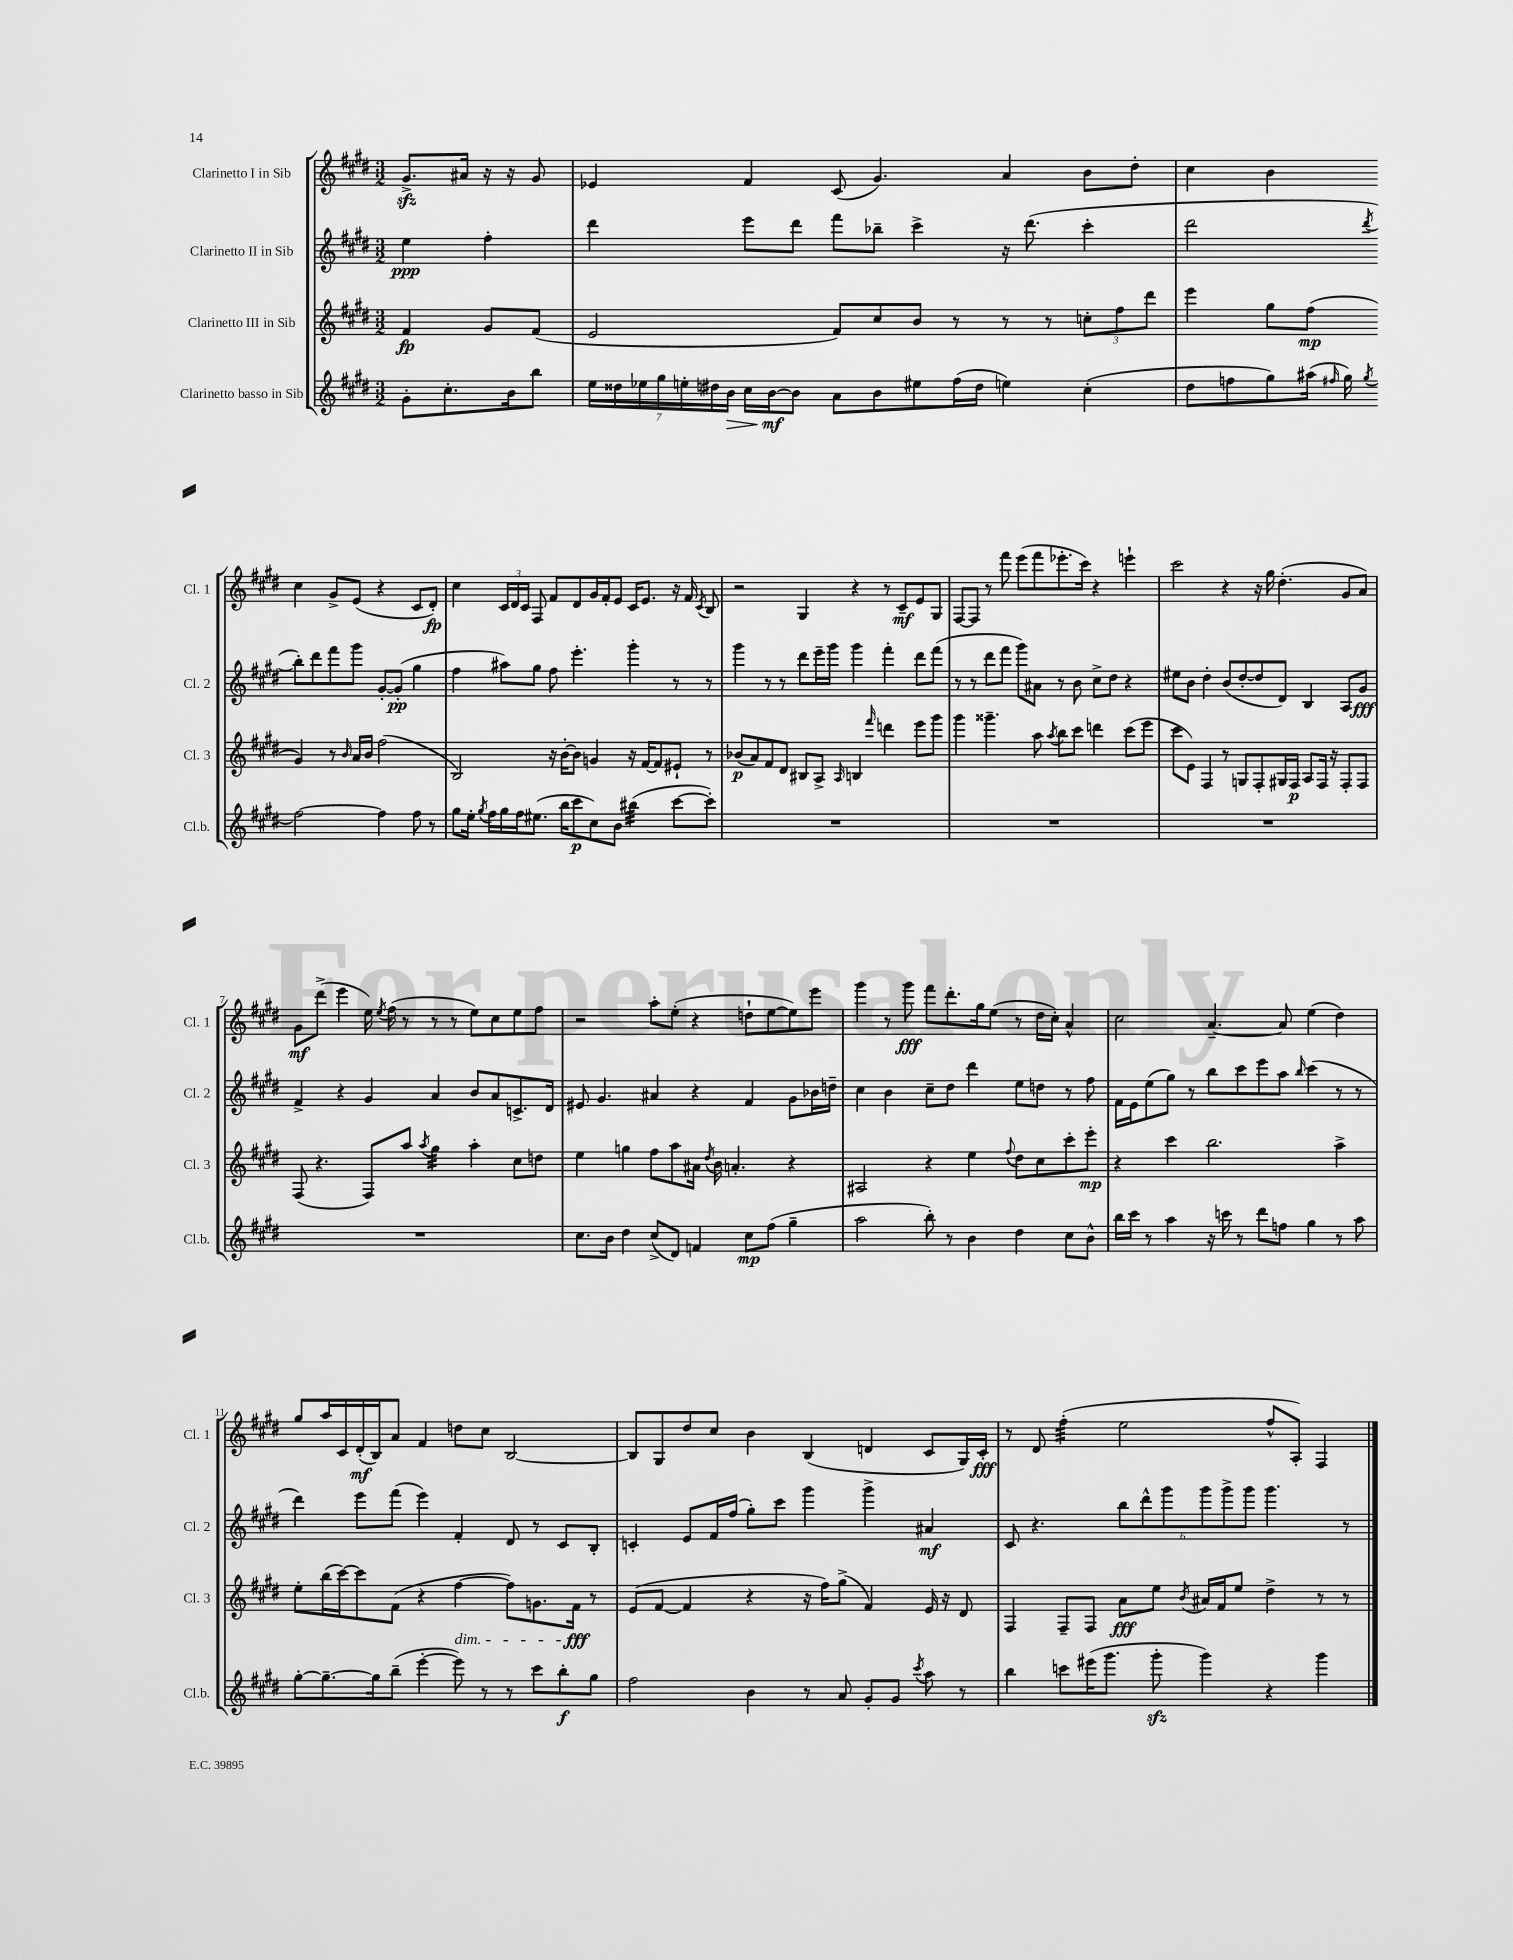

**kern	**kern	**kern	**kern
*staff4	*staff3	*staff2	*staff1
*clefG2	*clefG2	*clefG2	*clefG2
*k[f#c#g#d#]	*k[f#c#g#d#]	*k[f#c#g#d#]	*k[f#c#g#d#]
*M3/2	*M3/2	*M3/2	*M3/2
8g#'\L	4f#/	4ee\	8.g#^/L
8.cc#'\	.	.	.
.	.	.	16a#/Jk
.	8g#/L	4ff#'\	16r
16b\k	.	.	16r
8bb\J	(8f#/J	.	8g#/
=	=	=	=
28ee\LL	2e/	4ddd#\	4e-/
28dd##\	.	.	.
28ee-\	.	.	.
28gg#\	.	.	.
28ee'\	.	.	.
28dd#\	.	.	.
28b\JJ	.	.	.
16cc#\LL	.	8eee\L	4f#/
[16b\J	.	.	.
8b\]J	.	8ddd#\J	.
8a\L	8f#/L)	8fff#\L	(8c#/
8b\	8cc#/	8bb-~\J	4.g#/)
8ee#\	8b/J	4ccc#^\	.
(16ff#\L	8r	.	.
16dd#\JJ	.	.	.
4ee\)	8r	16r	4a/
.	.	(8.ddd#\	.
.	8r	.	.
(4cc#'\	12cc'\L	4ccc#'\	8b\L
.	12ff#\	.	.
.	.	.	8dd#'\J
.	12ddd#\J	.	.
=	=	=	=
8dd#\L	4eee\	2ddd#\	4cc#\
8ff\	.	.	.
8gg#\)	8gg#\L	.	4b\
(16aa#\Jk	(8ff#\J	.	.
16qqff#/	.	.	.
16gg#\)	.	.	.
8qgg#/	.	8qddd#/	.
[2ff#\	4g#/)	8bb'\L)	4cc#\
.	.	8ddd#\	.
.	8r	8fff#\	8g#^/L
.	16qqb/	.	.
.	16a/LL	8ggg#\J	(8e/J
.	16b/JJ	.	.
4ff#\]	(2ff#\	[8g#'/L	4r
.	.	(8g#'/]J	.
8ff#\	.	4gg#\	8c#/L
8r	.	.	8d#'/J)
=	=	=	=
8gg#\L	2B/)	4ff#\	4cc#\
16ee'\Jk	.	.	.
8qgg#/	.	.	.
16ff#\LL	.	.	.
16gg#\	.	8aa#\L)	24c#/LL
.	.	.	24d#/
16ff#\J	.	.	.
.	.	.	24c#/JJ
(8.ee#\J	.	8gg#\J	8F#/
.	16r	8ff#\	8f#/L
16bb\LK	[16b'\LK	.	.
8ccc#\	8b\]J	4.eee'\	8d#/
8cc#\)	4g/	.	16g#/L
.	.	.	16f#'/J
8b\J	.	.	8e/J
(4bb#\	16r	4ggg#'\	16c#/LK
.	[16f#/LK	.	8.e/J
.	8f#/]	.	.
[8ccc#\L	8e#`/J	8r	16r
.	.	.	16f#/
.	.	.	8qc#/
8ccc#'\]J)	8r	8r	8B/
=	=	=	=
1.r	(8b-/L	4ggg#\	2r
.	8a/)	.	.
.	8f#/	8r	.
.	8d#/J	8r	.
.	8B#/L	8ddd#\L	4G#/
.	8A^/J	16eee~\L	.
.	.	16ggg#\JJ	.
.	16qqA/	.	.
.	4B/	4ggg#\	4r
.	16qqfff#/	.	.
.	4ddd\	4fff#'\	8r
.	.	.	8c#~/L
.	8eee\L	8ddd#\L	8e/
.	8ggg#\J	(8fff#\J	8G#/J
=	=	=	=
1.r	4ggg#\	8r	[8F#/L
.	.	8r	8F#/]J
.	4.ggg##~\	8ddd#\L	8r
.	.	8fff#\J	8fff#\
.	.	8ggg#\L)	(8eee\L
.	8aa\	8a#\J	8fff#\
.	8qaa/	.	.
.	8bb\L	8r	8.eee-'\
.	8ccc#\J	8b\	.
.	.	.	16ccc#\Jk)
.	4ddd\	8cc#^\L	4r
.	.	8dd#\J	.
.	(8ccc#\L	4r	4eee`\
.	8eee\J	.	.
=	=	=	=
1.r	8ccc#\L	8ee#\L	2ccc#\
.	8e\J)	8b\J	.
.	4F#/	4dd#'\	.
.	8r	(8b/L	4r
.	8G/L	[8dd#'/	.
.	8F#'/	8dd#/]	16r
.	.	.	16gg#\
.	16G#/L	8d#/J)	(4.dd#'\
.	16F#/JJ	.	.
.	8A/L	4B/	.
.	16F#/Jk	.	.
.	16r	.	.
.	8F#'/L	8A/L	8g#/L
.	8F#/J	8g#/J	8a/J)
=	=	=	=
1.r	(8F#/	4f#^/	8g#\L
.	4.r	.	(8ddd#^\J
.	.	4r	4eee\
.	8F#/L)	4g#/	16ee\)
.	.	.	8qee/
.	.	.	(16ff#\
.	8aa/J	.	8r
.	8qaa/	.	.
.	4gg#\	4a/	8r
.	.	.	8r
.	4aa'\	8b/L	8ee\L)
.	.	8a/	8cc#\
.	8cc#\L	8.c^/	8ee\
.	8dd\J	.	8ff#\J
.	.	16d#/Jk	.
=	=	=	=
8.cc#\L	4ee\	8e#/	2r
.	.	4.g#/	.
16b\Jk	.	.	.
4dd#\	4gg\	.	.
(8cc#^/L	8ff#\L	4a#/	8aa'\L
8d#/J)	8aa\	.	(8ee'\J
4f/	16a#\Jk	4r	4r
.	8qdd#/	.	.
.	16b\	.	.
.	4.a'/	.	.
8cc#\L	.	4f#/	8dd`\L
(8ff#\J	.	.	[8ee\
4gg#~\	4r	8g#\L	8ee\])
.	.	16b-\L	8eee\J
.	.	16dd~\JJ	.
=	=	=	=
2aa\	2A#/	4cc#\	4ggg#\
.	.	4b\	8r
.	.	.	8ggg#\
8bb'\)	4r	8cc#~\L	8fff#\L
8r	.	8dd#\J	8.ddd#'\
4b\	4ee\	4ddd#\	.
.	.	.	16gg#\k
.	.	.	(8ee\J
.	8qqff#/	.	.
4dd#\	8dd#\L	8ee\L	8r
.	8cc#\	8dd\J	16dd#\LL
.	.	.	16cc#'\JJ)
8cc#\L	8ccc#'\	8r	4a^^/
8b^^\J	8eee'\J	8ff#\	.
=	=	=	=
16bb\LL	4r	16f#\LL	2cc#\
16ccc#\JJ	.	16e\J	.
8r	.	(8ee\	.
4aa\	4ccc#\	8gg#\J)	.
.	.	8r	.
16r	2.bb\	8bb\L	[4.a~/
16ccc\	.	.	.
8r	.	8ccc#\	.
8ddd#\L	.	8eee\	.
8ff\J	.	8aa\J	8a/]
.	.	16qqbb/	.
4gg#\	.	(4ccc#\	(4ee\
8r	4aa^\	8r	4dd#\)
8aa\	.	8r	.
=	=	=	=
[8gg#'\L	8ee'\L	4ddd#\)	8gg#/L
8.gg#~\_	(16bb\L	.	16aa/L
.	[16ccc#\J)	.	16c#/
.	8ccc#\]	8eee\L	(16d#'/
16gg#\]k	.	.	16B/J)
(8bb~\J	(8f#\J	(8fff#\J	8a/J
[4eee'\	4r	4eee\)	4f#/
8eee\])	[4ff#\	4f#'/	8dd\L
8r	.	.	8cc#\J
8r	8ff#\]L)	8d#/	[2B/
8ccc#\L	8.g\	8r	.
8bb'\	.	8c#/L	.
.	16f#\Jk	.	.
8gg#\J	8r	8B'/J	.
=	=	=	=
2ff#\	(8e/L	4c'/	8B/]L
.	[8f#/J	.	8G#/
.	4f#/]	8e/L	8dd#/
.	.	16f#/L	8cc#/J
.	.	(16ff#/JJ	.
4b\	4r	8gg#'\L)	4b\
.	.	8ccc#\J	.
8r	16r	4ggg#\	(4B/
.	16ff#\LK)	.	.
8a/	(8gg#^\J	.	.
8g#'/L	4f#/)	4ggg#^\	4d/
8g#/J	.	.	.
8qccc#/	.	.	.
8aa\	16e/	4a#/	8c#/L
.	16r	.	.
8r	8d#/	.	16G#/L)
.	.	.	16c#'/JJ
=	=	=	=
4bb\	4F#/	8c#/	8r
.	.	4.r	8d#/
8ccc\L	8F#~/L	.	(4ff#'\
(16eee#\K	8F#/J	.	.
8.ggg#\J	.	.	.
.	8a\L	12bb\L	2ee\
.	.	12ddd#^^\	.
8ggg#'\	8ee\J	.	.
.	.	12ggg#\	.
.	8qb/	.	.
4ggg#\)	16a#/LL	12ggg#\	.
.	16f#/J	.	.
.	.	12ggg#^\	.
.	8ee/J	.	.
.	.	12ggg#\J	.
4r	4dd#^\	4.ggg#\	8ff#^^/L
.	.	.	8A'/J)
4ggg#\	8r	.	4F#/
.	8r	8r	.
==	==	==	==
*-	*-	*-	*-
